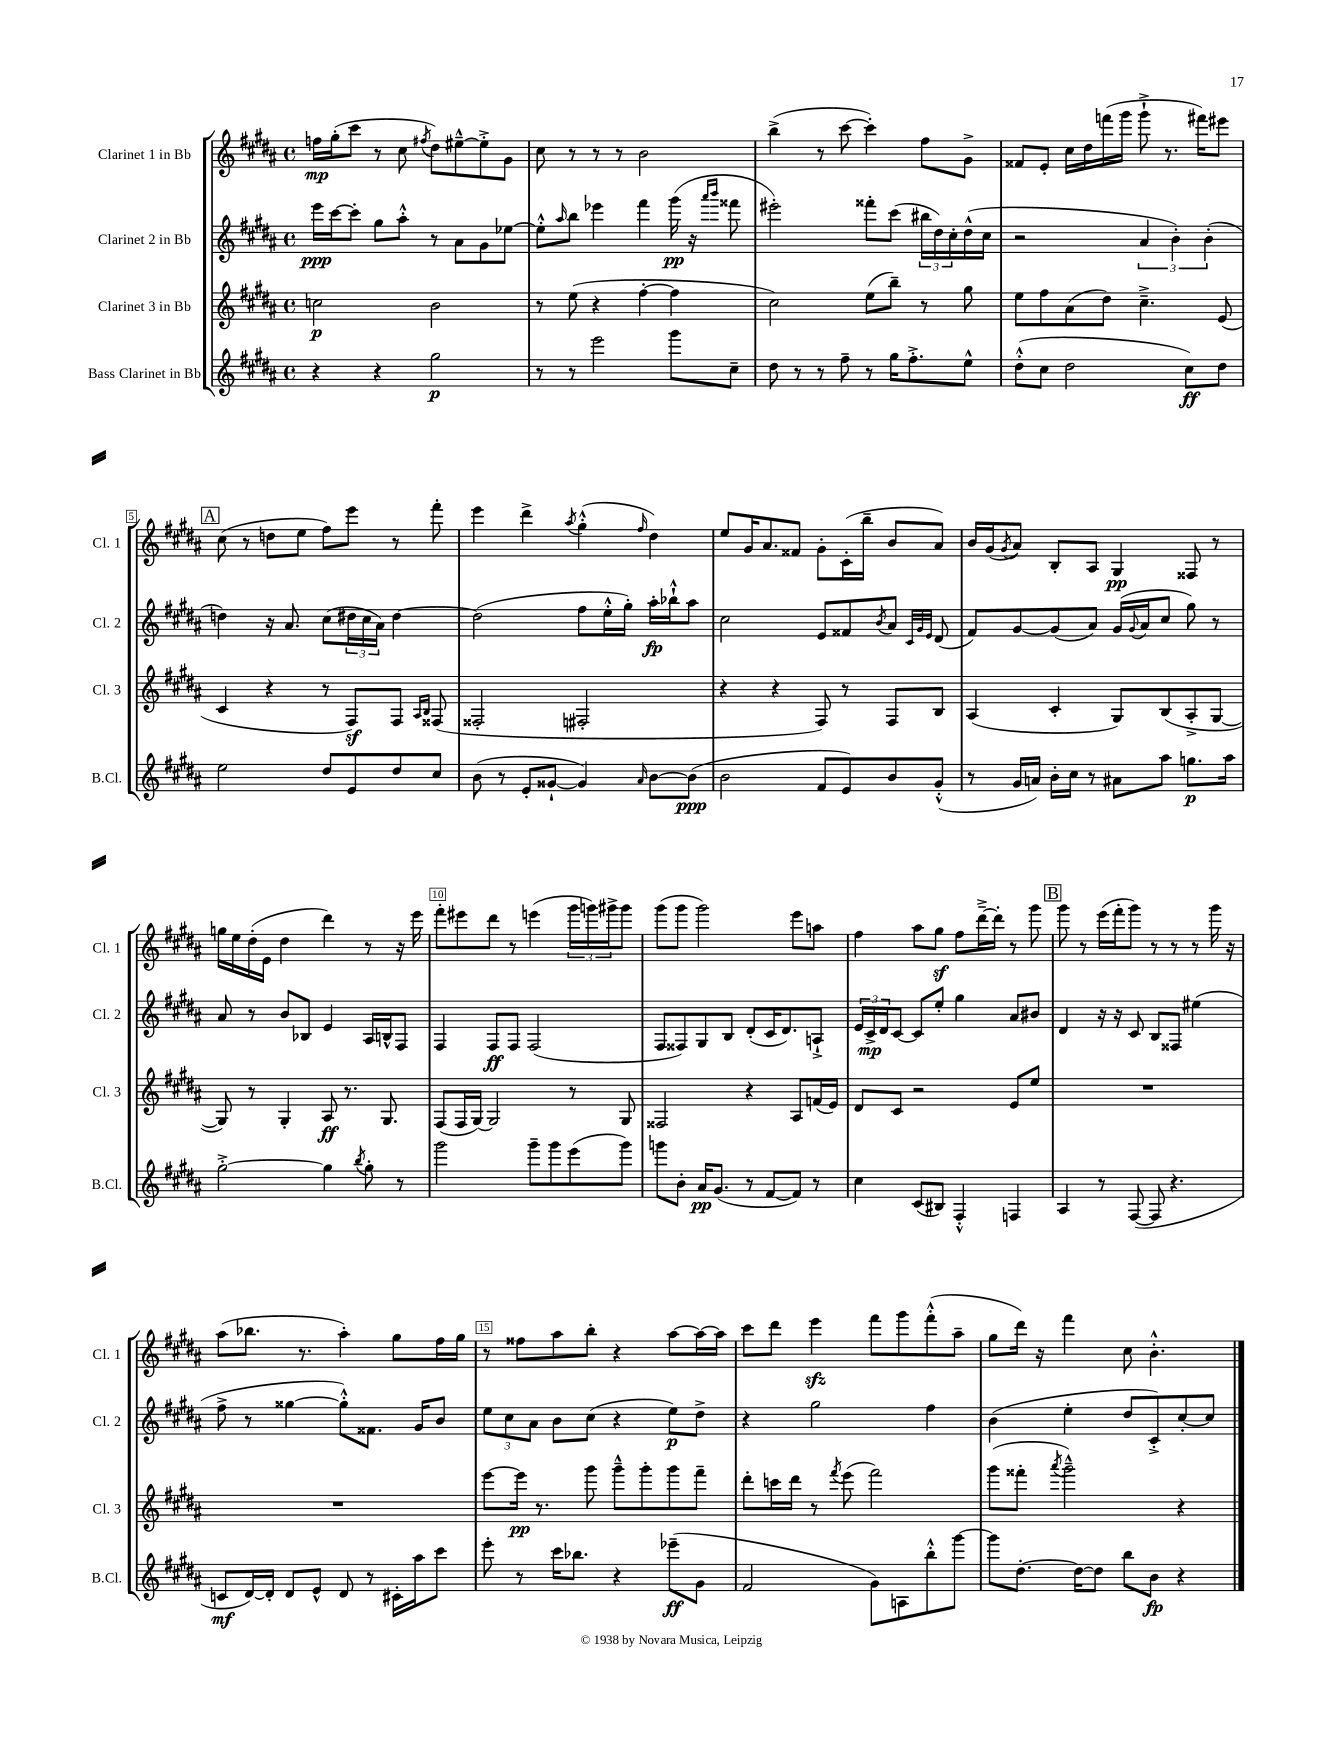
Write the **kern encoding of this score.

**kern	**dynam	**kern	**dynam	**kern	**dynam	**kern	**dynam
*part4	*part4	*part3	*part3	*part2	*part2	*part1	*part1
*staff4	*staff4	*staff3	*staff3	*staff2	*staff2	*staff1	*staff1
*I"Bass Clarinet in Bb	*	*I"Clarinet 3 in Bb	*	*I"Clarinet 2 in Bb	*	*I"Clarinet 1 in Bb	*
*I'B.Cl.	*	*I'Cl. 3	*	*I'Cl. 2	*	*I'Cl. 1	*
*clefG2	*	*clefG2	*	*clefG2	*	*clefG2	*
*k[f#c#g#d#a#]	*	*k[f#c#g#d#a#]	*	*k[f#c#g#d#a#]	*	*k[f#c#g#d#a#]	*
*M4/4	*	*M4/4	*	*M4/4	*	*M4/4	*
*met(c)	*	*met(c)	*	*met(c)	*	*met(c)	*
=1	=1	=1	=1	=1	=1	=1	=1
4r	.	2ccn\	p	16eee\LL	ppp	16ffn\LL	mp
.	.	.	.	[16ccc#\J	.	(16gg#'\J	.
.	.	.	.	8ccc#'\J]	.	8ccc#\J	.
4r	.	.	.	8gg#\L	.	8r	.
.	.	.	.	8aa#'^^\J	.	8cc#\	.
.	.	.	.	.	.	8qff#X/	.
2gg#\	p	2b\	.	8r	.	8dd#\L)	.
.	.	.	.	8a#\L	.	[8ee#X~^^\	.
.	.	.	.	8g#\	.	8ee#'^\]	.
.	.	.	.	[8ee-X\J	.	8g#\J	.
=2	=2	=2	=2	=2	=2	=2	=2
8r	.	8r	.	8ee-'^^\L]	.	8cc#\	.
.	.	.	.	16qqaa#/	.	.	.
8r	.	(8ee\	.	8bb\J	.	8r	.
2eee\	.	4r	.	4eee-X\	.	8r	.
.	.	.	.	.	.	8r	.
.	.	[4ff#'\	.	4fff#\	.	2b\	.
8ggg#\L	.	4ff#\]	.	(16ggg#\	pp	.	.
.	.	.	.	16r	.	.	.
.	.	.	.	16qqaaa#/LL	.	.	.
.	.	.	.	16qqbbb/JJ	.	.	.
8cc#~\J	.	.	.	8fff##X\	.	.	.
=3	=3	=3	=3	=3	=3	=3	=3
8dd#\	.	2cc#\)	.	2eee#X'\)	.	(4bb^\	.
8r	.	.	.	.	.	.	.
8r	.	.	.	.	.	8r	.
8ff#~\	.	.	.	.	.	[8ccc#\	.
8r	.	(8ee\L	.	8fff##X'\L	.	4ccc#'\])	.
16gg#\KL	.	8bb~\J)	.	(8ccc#\J	.	.	.
8.ff#'^\	.	.	.	.	.	.	.
.	.	8r	.	24bb#X\LL	.	8ff#\L	.
.	.	.	.	24dd#\)	.	.	.
.	.	.	.	24cc#'\	.	.	.
8ee^^\J	.	8gg#\	.	(16dd#^^\	.	8g#^\J	.
.	.	.	.	16cc#\JJ	.	.	.
=4	=4	=4	=4	=4	=4	=4	=4
(8dd#'^^\L	.	8ee\L	.	2r	.	8f##X/L	.
8cc#\J	.	8ff#\	.	.	.	8e'/J	.
2dd#\	.	(8a#\	.	.	.	16cc#\LL	.
.	.	.	.	.	.	16dd#\	.
.	.	8dd#\J)	.	.	.	(16fffn\	.
.	.	.	.	.	.	16ggg#\JJ	.
.	.	4.cc#~^\	.	6a#/	.	8ggg#`^\	.
.	.	.	.	.	.	8.r	.
.	.	.	.	6b'\)	.	.	.
8cc#\L)	ff	.	.	.	.	.	.
.	.	.	.	.	.	16fff#X\KL)	.
.	.	.	.	(6b'\	.	.	.
8dd#\J	.	(8e/	.	.	.	8eee#X\J	.
!!LO:LB:g=z
!!LO:REH:place=s1:t=A
=5	=5	=5	=5	=5	=5	=5	=5
2ee\	.	4c#/	.	4ddn\)	.	(8cc#\	.
.	.	.	.	.	.	8r	.
.	.	4r	.	16r	.	8ddn\L	.
.	.	.	.	8.a#/	.	.	.
.	.	.	.	.	.	8ee\J	.
8dd#/L	.	8r	.	(8cc#\L	.	8ff#\L)	.
8e/	.	8F#z/L)	.	24dd#X\L	.	8eee\J	.
.	.	.	.	24cc#\	.	.	.
.	.	.	.	24a#\JJ)	.	.	.
8dd#/	.	8F#/J	.	[4dd#\	.	8r	.
.	.	16qqA#/LL	.	.	.	.	.
.	.	16qqB/JJ	.	.	.	.	.
8cc#/J	.	(8F##X/	.	.	.	8fff#'\	.
=6	=6	=6	=6	=6	=6	=6	=6
(8b\	.	2F##X'/	.	(2dd#\]	.	4eee\	.
8r	.	.	.	.	.	.	.
8e'/L	.	.	.	.	.	4ddd#^\	.
[8g##X`/J	.	.	.	.	.	.	.
.	.	.	.	.	.	8qaa#/	.
4g##/])	.	2F#X'/	.	8ff#\L	.	(4gg#'^^\	.
.	.	.	.	16ee'^^\L	.	.	.
.	.	.	.	16gg#'\JJ)	.	.	.
16qqa#/	.	.	.	.	.	16qqff#/	.
[8b\L	.	.	.	16aa#'\LL	fp	4dd#\)	.
.	.	.	.	16bb-X`^^\J	.	.	.
(8b\J]	ppp	.	.	8aa#\J	.	.	.
=7	=7	=7	=7	=7	=7	=7	=7
2b\	.	4r	.	2cc#\	.	8ee/L	.
.	.	.	.	.	.	16g#/K	.
.	.	.	.	.	.	8.a#/	.
.	.	4r	.	.	.	.	.
.	.	.	.	.	.	8f##X/J	.
8f#/L	.	8F#/)	.	8e/L	.	8g#'\L	.
8e/)	.	8r	.	8f##X/	.	(16c#'\L	.
.	.	.	.	.	.	16bb~\JJ	.
.	.	.	.	8qb/	.	.	.
8b/	.	8F#/L	.	8a#/J	.	8b/L	.
.	.	.	.	32qqc#/LLL	.	.	.
.	.	.	.	32qqg#/	.	.	.
.	.	.	.	32qqe/JJJ	.	.	.
(8g#'^^/J	.	8B/J	.	(8d#/	.	8a#/J)	.
=8	=8	=8	=8	=8	=8	=8	=8
8r	.	(4A#/	.	8f#/L)	.	16b/LL	.
.	.	.	.	.	.	(16g#/J	.
.	.	.	.	.	.	8qg#/	.
16g#/LL	.	.	.	[8g#/	.	8a#/J)	.
16an/JJ)	.	.	.	.	.	.	.
16b'\LL	.	4c#'/	.	(8g#/]	.	8B'/L	.
16cc#\JJ	.	.	.	.	.	.	.
8r	.	.	.	8a#/J)	.	8A#/J	.
8a#X\L	.	8G#/L)	.	(16g#/LL	.	4G#/	pp
.	.	.	.	8qqg#/	.	.	.
.	.	.	.	16a#/J	.	.	.
8aa#\J	.	(8B/	.	8cc#/J	.	.	.
8.ggn\L	p	8A#'^/	.	8gg#\)	.	8F##X/	.
.	.	[8G#/J	.	8r	.	8r	.
16aa#\Jk	.	.	.	.	.	.	.
!!LO:LB:g=z
=9	=9	=9	=9	=9	=9	=9	=9
[2gg#'^\	.	8G#/])	.	8a#/	.	16ggn\LL	.
.	.	.	.	.	.	16ee\	.
.	.	8r	.	8r	.	(16dd#'\	.
.	.	.	.	.	.	16e\JJ	.
.	.	4G#'/	.	8b/L	.	4dd#\	.
.	.	.	.	8B-X/J	.	.	.
4gg#\]	.	8A#/	ff	4e/	.	4ddd#\)	.
.	.	8.r	.	.	.	.	.
8qbb/	.	.	.	.	.	.	.
8gg#'\	.	.	.	16A#/LL	.	8r	.
.	.	8.G#/	.	16Bn^^/J	.	.	.
8r	.	.	.	8F#/J	.	16r	.
.	.	.	.	.	.	16eee\	.
=10	=10	=10	=10	=10	=10	=10	=10
2ggg#\	.	(8F#/L	.	4F#/	.	8fff#'\L	.
.	.	16F#/L	.	.	.	8eee#X\	.
.	.	[16G#/JJ)	.	.	.	.	.
.	.	2G#/]	.	8F#/L	ff	8ddd#\J	.
.	.	.	.	8F#/J	.	8r	.
8ggg#~\L	.	.	.	(2F#/	.	(4eeen\	.
8ggg#\	.	.	.	.	.	.	.
(8eee\	.	8r	.	.	.	24ggg#\LL	.
.	.	.	.	.	.	24gggn\)	.
.	.	.	.	.	.	24ggg#X^\J	.
8ggg#\J)	.	8G#/	.	.	.	8ggg#\J	.
=11	=11	=11	=11	=11	=11	=11	=11
8gggn\L	.	2F##X/	.	8F#/L	.	(8ggg#\L	.
8b'\J	.	.	.	8F##X/)	.	8ggg#\J	.
16a#/KL	pp	.	.	8G#/	.	2ggg#\)	.
(8.g#/J	.	.	.	.	.	.	.
.	.	.	.	8B/J	.	.	.
8r	.	4r	.	(8d#'/L	.	.	.
[8f#/L	.	.	.	16c#/K	.	.	.
.	.	.	.	8.d#/)	.	.	.
8f#/J])	.	8A#/L	.	.	.	8eee\L	.
8r	.	(16fn/L	.	8An`^/J	.	8aan\J	.
.	.	16e/JJ)	.	.	.	.	.
=12	=12	=12	=12	=12	=12	=12	=12
4cc#\	.	8d#/L	.	24e/LL	.	4ff#\	.
.	.	.	.	24c#^/	mp	.	.
.	.	.	.	24d#/J	.	.	.
.	.	8c#/J	.	[8c#/J	.	.	.
(8c#/L	.	2r	.	8c#/L]	.	8aa#\L	.
8B#X/J)	.	.	.	8ee'/J	.	8gg#z\J	.
4F#'^^/	.	.	.	4gg#\	.	8ff#\L	.
.	.	.	.	.	.	[16ddd#~^\L	.
.	.	.	.	.	.	16ddd#'\JJ]	.
4Fn/	.	8e/L	.	8a#/L	.	8r	.
.	.	8ee/J	.	8b#X/J	.	8ggg#\	.
!!LO:REH:place=s1:t=B
=13	=13	=13	=13	=13	=13	=13	=13
4A#/	.	1r	.	4d#/	.	8ggg#\	.
.	.	.	.	.	.	8r	.
8r	.	.	.	16r	.	(16eee\LL	.
.	.	.	.	16r	.	16fff#'\J	.
([8F#/	.	.	.	8c#/	.	8ggg#\J)	.
8F#/]	.	.	.	8B/L	.	8r	.
4.r	.	.	.	8F##X/J	.	8r	.
.	.	.	.	(4ee#X\	.	8r	.
.	.	.	.	.	.	16ggg#\	.
.	.	.	.	.	.	16r	.
!!LO:LB:g=z
=14	=14	=14	=14	=14	=14	=14	=14
8cn/L	mf	1r	.	8ff#^\	.	(8aa#\L	.
[16d#/L)	.	.	.	8r	.	8.bb-X\J	.
16d#'/JJ]	.	.	.	.	.	.	.
8d#/L	.	.	.	[4gg##X\	.	.	.
.	.	.	.	.	.	8.r	.
8e^^/J	.	.	.	.	.	.	.
8d#/	.	.	.	8gg##'^^\L])	.	4aa#'\)	.
8r	.	.	.	8.f##X\J	.	.	.
16c#X'\LL	.	.	.	.	.	8gg#\L	.
16aa#\J	.	.	.	16g#/KL	.	.	.
8ccc#\J	.	.	.	8b/J	.	16ff#\L	.
.	.	.	.	.	.	16gg#\JJ	.
=15	=15	=15	=15	=15	=15	=15	=15
8eee'\	.	[8eee\L	.	12ee\L	.	8r	.
.	.	.	.	12cc#\	.	.	.
8r	.	16eee\Jk]	pp	.	.	8ff##X\L	.
.	.	.	.	12a#\J	.	.	.
.	.	8.r	.	.	.	.	.
16ccc#\KL	.	.	.	8b\L	.	8aa#\	.
8.bb-X\J	.	.	.	.	.	.	.
.	.	8ggg#\	.	(8cc#\J	.	8bb'\J	.
4r	.	8ggg#~^^\L	.	4r	.	4r	.
.	.	8ggg#'\	.	.	.	.	.
(8eee-X~\L	ff	8ggg#\	.	8ee\L)	p	[8aa#\L	.
8g#\J	.	8fff#~\J	.	8dd#^\J	.	16aa#\L_	.
.	.	.	.	.	.	16aa#\JJ]	.
=16	=16	=16	=16	=16	=16	=16	=16
2f#/	.	8ddd#'\L	.	4r	.	8ccc#\L	.
.	.	16cccn\L	.	.	.	8ddd#\J	.
.	.	16ddd#\JJ	.	.	.	.	.
.	.	8r	.	2gg#\	.	4eeezz\	.
.	.	8qfff#/	.	.	.	.	.
.	.	(8eee\	.	.	.	.	.
8g#\L)	.	2fff#\)	.	.	.	8fff#\L	.
8An\	.	.	.	.	.	8ggg#\	.
8bb'^^\	.	.	.	4ff#\	.	(8fff#'^^\	.
[8ggg#\J	.	.	.	.	.	8aa#~\J	.
=17	=17	=17	=17	=17	=17	=17	=17
8ggg#\L]	.	(8ggg#\L	.	(4b\	.	8gg#\L	.
[8.dd#'\J	.	8fff##X'\J	.	.	.	16ddd#\Jk)	.
.	.	.	.	.	.	16r	.
.	.	8qaaa#/	.	.	.	.	.
.	.	2ggg#~^^\)	.	4ee'\	.	4fff#\	.
16dd#\KL_	.	.	.	.	.	.	.
8dd#\J]	.	.	.	.	.	.	.
8bb\L	.	.	.	8dd#/L	.	8cc#\	.
8b\J	fp	.	.	8c#'^/)	.	4.b'^^\	.
4r	.	4r	.	[8cc#'/	.	.	.
.	.	.	.	8cc#/J]	.	.	.
==	==	==	==	==	==	==	==
*-	*-	*-	*-	*-	*-	*-	*-
